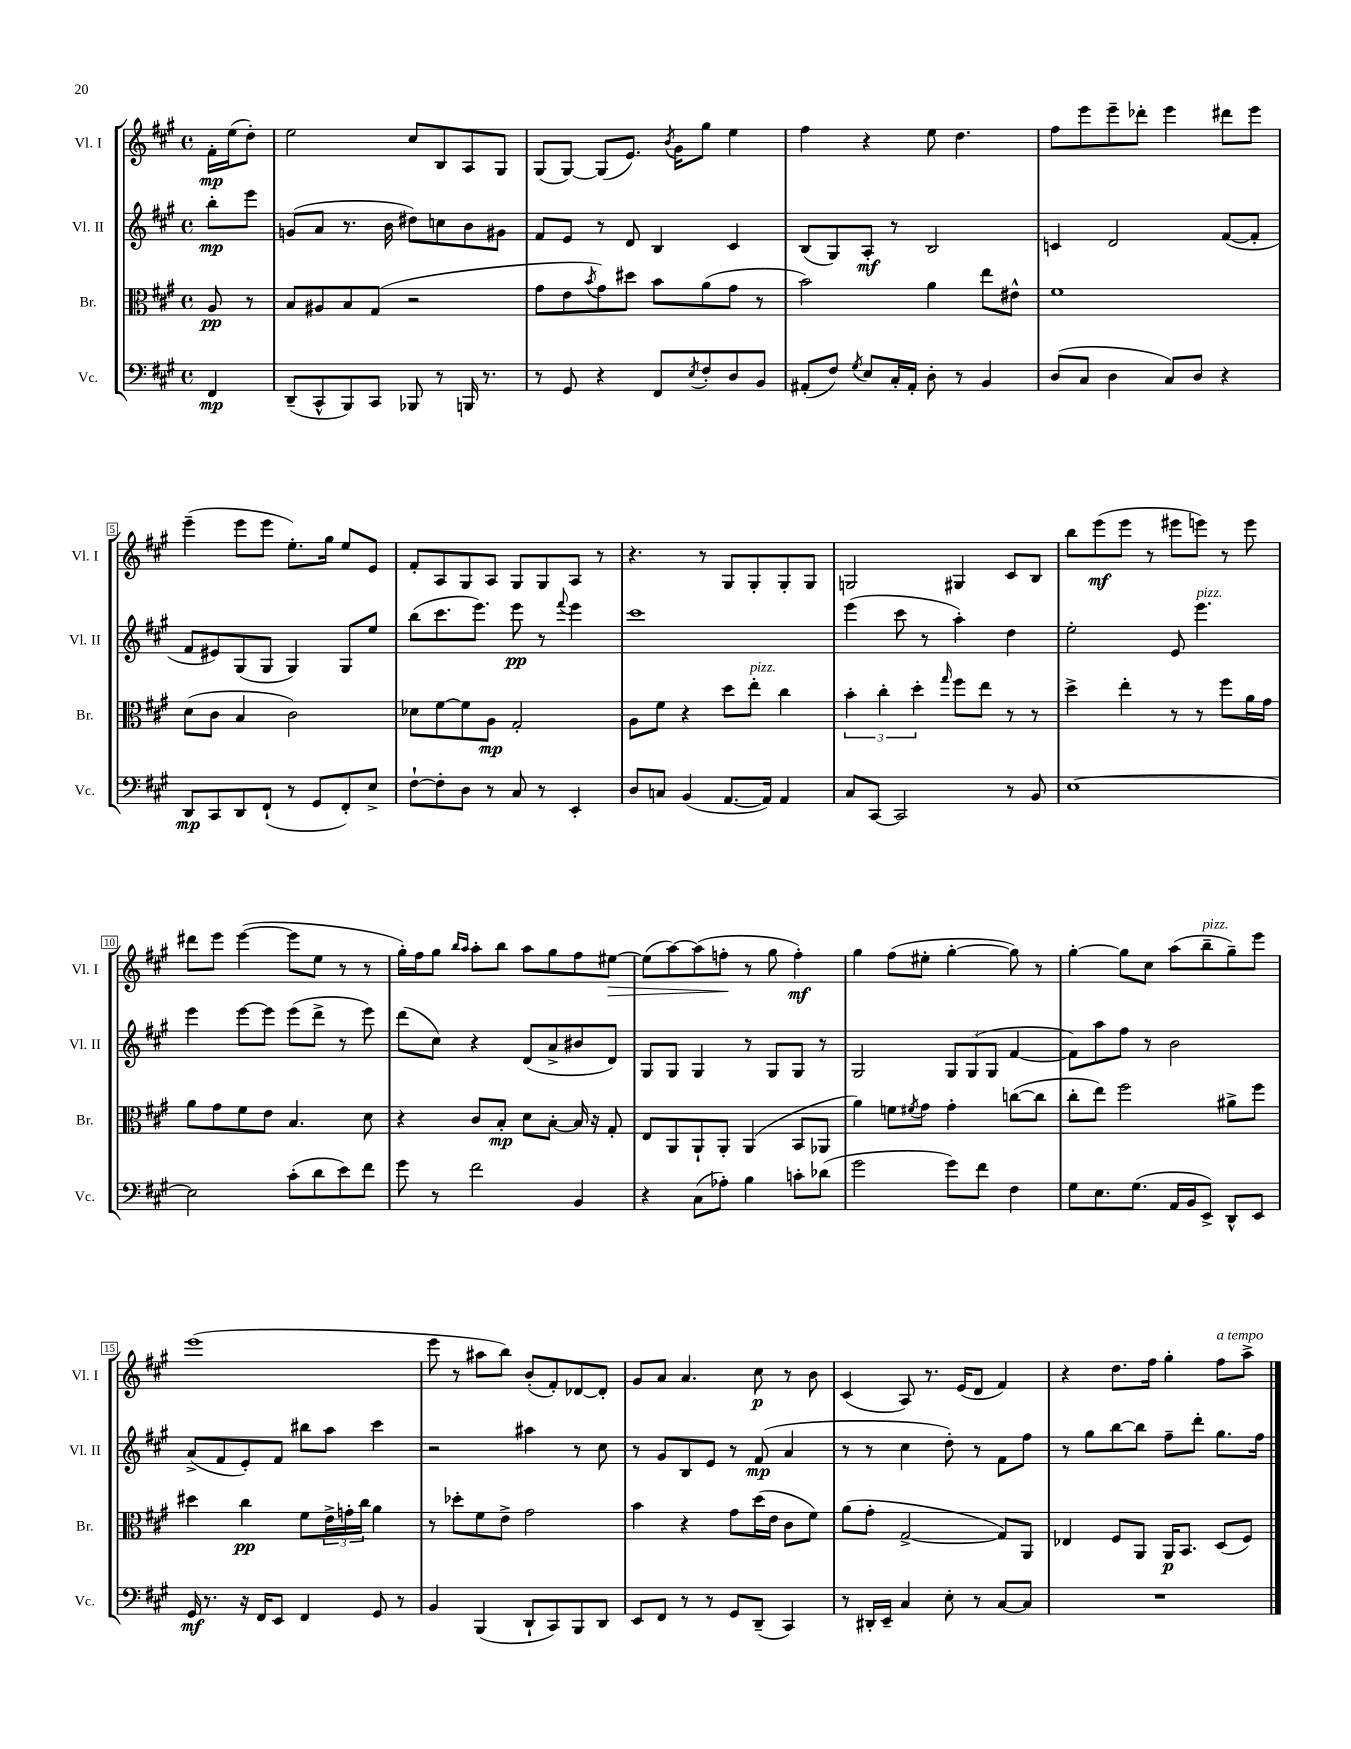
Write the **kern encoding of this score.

**kern	**kern	**kern	**kern
*staff4	*staff3	*staff2	*staff1
*clefF4	*clefC3	*clefG2	*clefG2
*k[f#c#g#]	*k[f#c#g#]	*k[f#c#g#]	*k[f#c#g#]
*M4/4	*M4/4	*M4/4	*M4/4
*met(c)	*met(c)	*met(c)	*met(c)
4FF#	8A	8bb'	16f#'
.	.	.	(16ee
.	8r	8eee	8dd')
=	=	=	=
(8DD~	8B	(8g	2ee
8CC#^^	8A#	8a	.
8BBB)	8B	8.r	.
8CC#	(8G#	.	.
.	.	16b	.
8BBB-	2r	8dd#)	8cc#
8r	.	8cc	8B
16BBB	.	8b	8A
8.r	.	.	.
.	.	8g#	8G#
=	=	=	=
8r	8g#	8f#	(8G#
8GG#	8e	8e	[8G#)
.	8qb	.	.
4r	8g#)	8r	(8G#]
.	8dd#	8d	8.e)
8FF#	8b	4B	.
.	.	.	8qb
.	.	.	16g#
8qE	.	.	.
8F#'	(8a	.	8gg#
8D	8g#	4c#	4ee
8BB	8r	.	.
=	=	=	=
(8AA#'	2b)	(8B	4ff#
8F#)	.	8G#)	.
8qG#	.	.	.
8E	.	8A'	4r
16C#'	.	8r	.
16AA#'	.	.	.
8D'	4a	2B	8ee
8r	.	.	4.dd
4BB	8ee	.	.
.	8e#^^	.	.
=	=	=	=
(8D	1f#	4c	8ff#
8C#	.	.	8eee
4D	.	2d	8eee~
.	.	.	8ddd-'
8C#)	.	.	4eee
8D	.	.	.
4r	.	([8f#	8ddd#
.	.	8f#']	8eee
=	=	=	=
8DD	(8d	8f#	(4eee~
8CC#	8c#	8e#)	.
8DD	4B	(8G#	8eee
(8FF#`	.	8G#	8eee
8r	2c#)	4G#)	8.ee')
8GG#	.	.	.
.	.	.	16gg#
8FF#')	.	8G#	8ee
8E^	.	8ee	8e
=	=	=	=
[8F#`	8d-	(8bb	8f#'
8F#']	[8f#	8.ccc#	8A
8D	8f#]	.	8G#
.	.	8.eee)	.
8r	8A	.	8A
8C#	2G#'	8eee	8G#
8r	.	8r	8G#
.	.	8qqfff#	.
4EE'	.	4eee	8A
.	.	.	8r
=	=	=	=
8D	8A	1ccc#	4.r
8C	8f#	.	.
(4BB	4r	.	.
.	.	.	8r
[8.AA	8dd	.	8G#
.	8ee'	.	8G#'
16AA])	.	.	.
4AA	4cc#	.	8G#'
.	.	.	8G#
=	=	=	=
8C#	6b'	(4eee	2G
[8CC#	.	.	.
.	6cc#'	.	.
2CC#]	.	8ccc#	.
.	6dd'	.	.
.	.	8r	.
.	16qqgg#	.	.
.	8ff#	4aa')	4G#
.	8ee	.	.
8r	8r	4dd	8c#
8BB	8r	.	8B
=	=	=	=
[1E	4dd^	2ee'	8bb
.	.	.	(8eee
.	4ee'	.	8eee
.	.	.	8r
.	8r	8e	8eee#
.	8r	4.eee	8eee)
.	8ff#	.	8r
.	16a	.	8eee
.	16g#	.	.
=	=	=	=
2E]	8a	4eee	8ddd#
.	8g#	.	8eee
.	8f#	[8eee	([4eee
.	8e	8eee]	.
(8c#'	4.B	(8eee	8eee]
8d	.	8ddd^	8ee
8e)	.	8r	8r
8f#	8d	8eee)	8r
=	=	=	=
8g#	4r	(8ddd	16gg#')
.	.	.	16ff#
8r	.	8cc#)	8gg#
.	.	.	16qqbb
.	.	.	16qqaa
2f#	8c#	4r	8aa'
.	8B'	.	8bb
.	8d	(8d	8aa
.	[8B'	8a^	8gg#
4BB	16B]	8b#	8ff#
.	16r	.	.
.	8G#'	8d)	[8ee#
=	=	=	=
4r	8E	8G#	(8ee#]
.	8AA	8G#	[8aa)
(8C#	8AA`	4G#	(8aa]
8A-')	8AA'	.	8ff'
4B	(4AA	8r	8r
.	.	8G#	8gg#
8c'	8BB	8G#	4ff')
(8d-	8AA-	8r	.
=	=	=	=
2g#	4a)	2G#	4gg#
.	8f	.	(8ff#
.	8qf#	.	.
.	8g#	.	8ee#'
8g#)	4g#'	12G#	[4gg#'
.	.	(12G#	.
8f#	.	.	.
.	.	12G#	.
4F#	([8cc	[4f#	8gg#])
.	8cc]	.	8r
=	=	=	=
8G#	8cc#'	8f#])	[4gg#'
8.E	8ee)	8aa	.
.	2ff#	8ff#	8gg#]
(8.G#	.	.	.
.	.	8r	8cc#
16AA	.	2b	(8aa
16BB	.	.	.
8EE^)	.	.	8bb~
8DD^^	8a#^	.	8gg#~)
8EE	8ff#	.	8eee
=	=	=	=
16GG#	4dd#	(8a^	(1eee
8.r	.	.	.
.	.	8f#	.
16r	4cc#	8e')	.
16FF#	.	.	.
8EE	.	8f#	.
4FF#	8f#	8bb#	.
.	24e^	8aa	.
.	24g'	.	.
.	24cc#	.	.
8GG#	4a	4ccc#	.
8r	.	.	.
=	=	=	=
4BB	8r	2r	8eee
.	8dd-'	.	8r
(4BBB	8f#	.	8aa#
.	8e^	.	8bb)
8DD`	2g#	4aa#	(8b'
8CC#)	.	.	8f#')
8BBB	.	8r	[8d-
8DD	.	8cc#	8d-']
=	=	=	=
8EE	4b	8r	8g#
8FF#	.	8g#	8a
8r	4r	8B	4.a
8r	.	8e	.
8GG#	8g#	8r	.
(8DD~	(16dd	(8f#	8cc#
.	16e	.	.
4CC#)	8c#	4a	8r
.	8f#)	.	8b
=	=	=	=
8r	(8a	8r	(4c#
16DD#'	8g#'	8r	.
16EE~	.	.	.
4C#	[2G#^	4cc#	8A)
.	.	.	8.r
8E'	.	8dd')	.
.	.	.	(16e
8r	.	8r	8d
[8C#	8G#])	8f#	4f#)
8C#]	8AA	8ff#	.
=	=	=	=
1r	4E-	8r	4r
.	.	8gg#	.
.	8F#	[8bb	8.dd
.	8AA	8bb]	.
.	.	.	16ff#
.	16AA	8ff#~	4gg#'
.	8.BB	.	.
.	.	8ddd'	.
.	(8D	8.gg#	8ff#
.	8F#)	.	8aa^
.	.	16ff#	.
==	==	==	==
*-	*-	*-	*-
